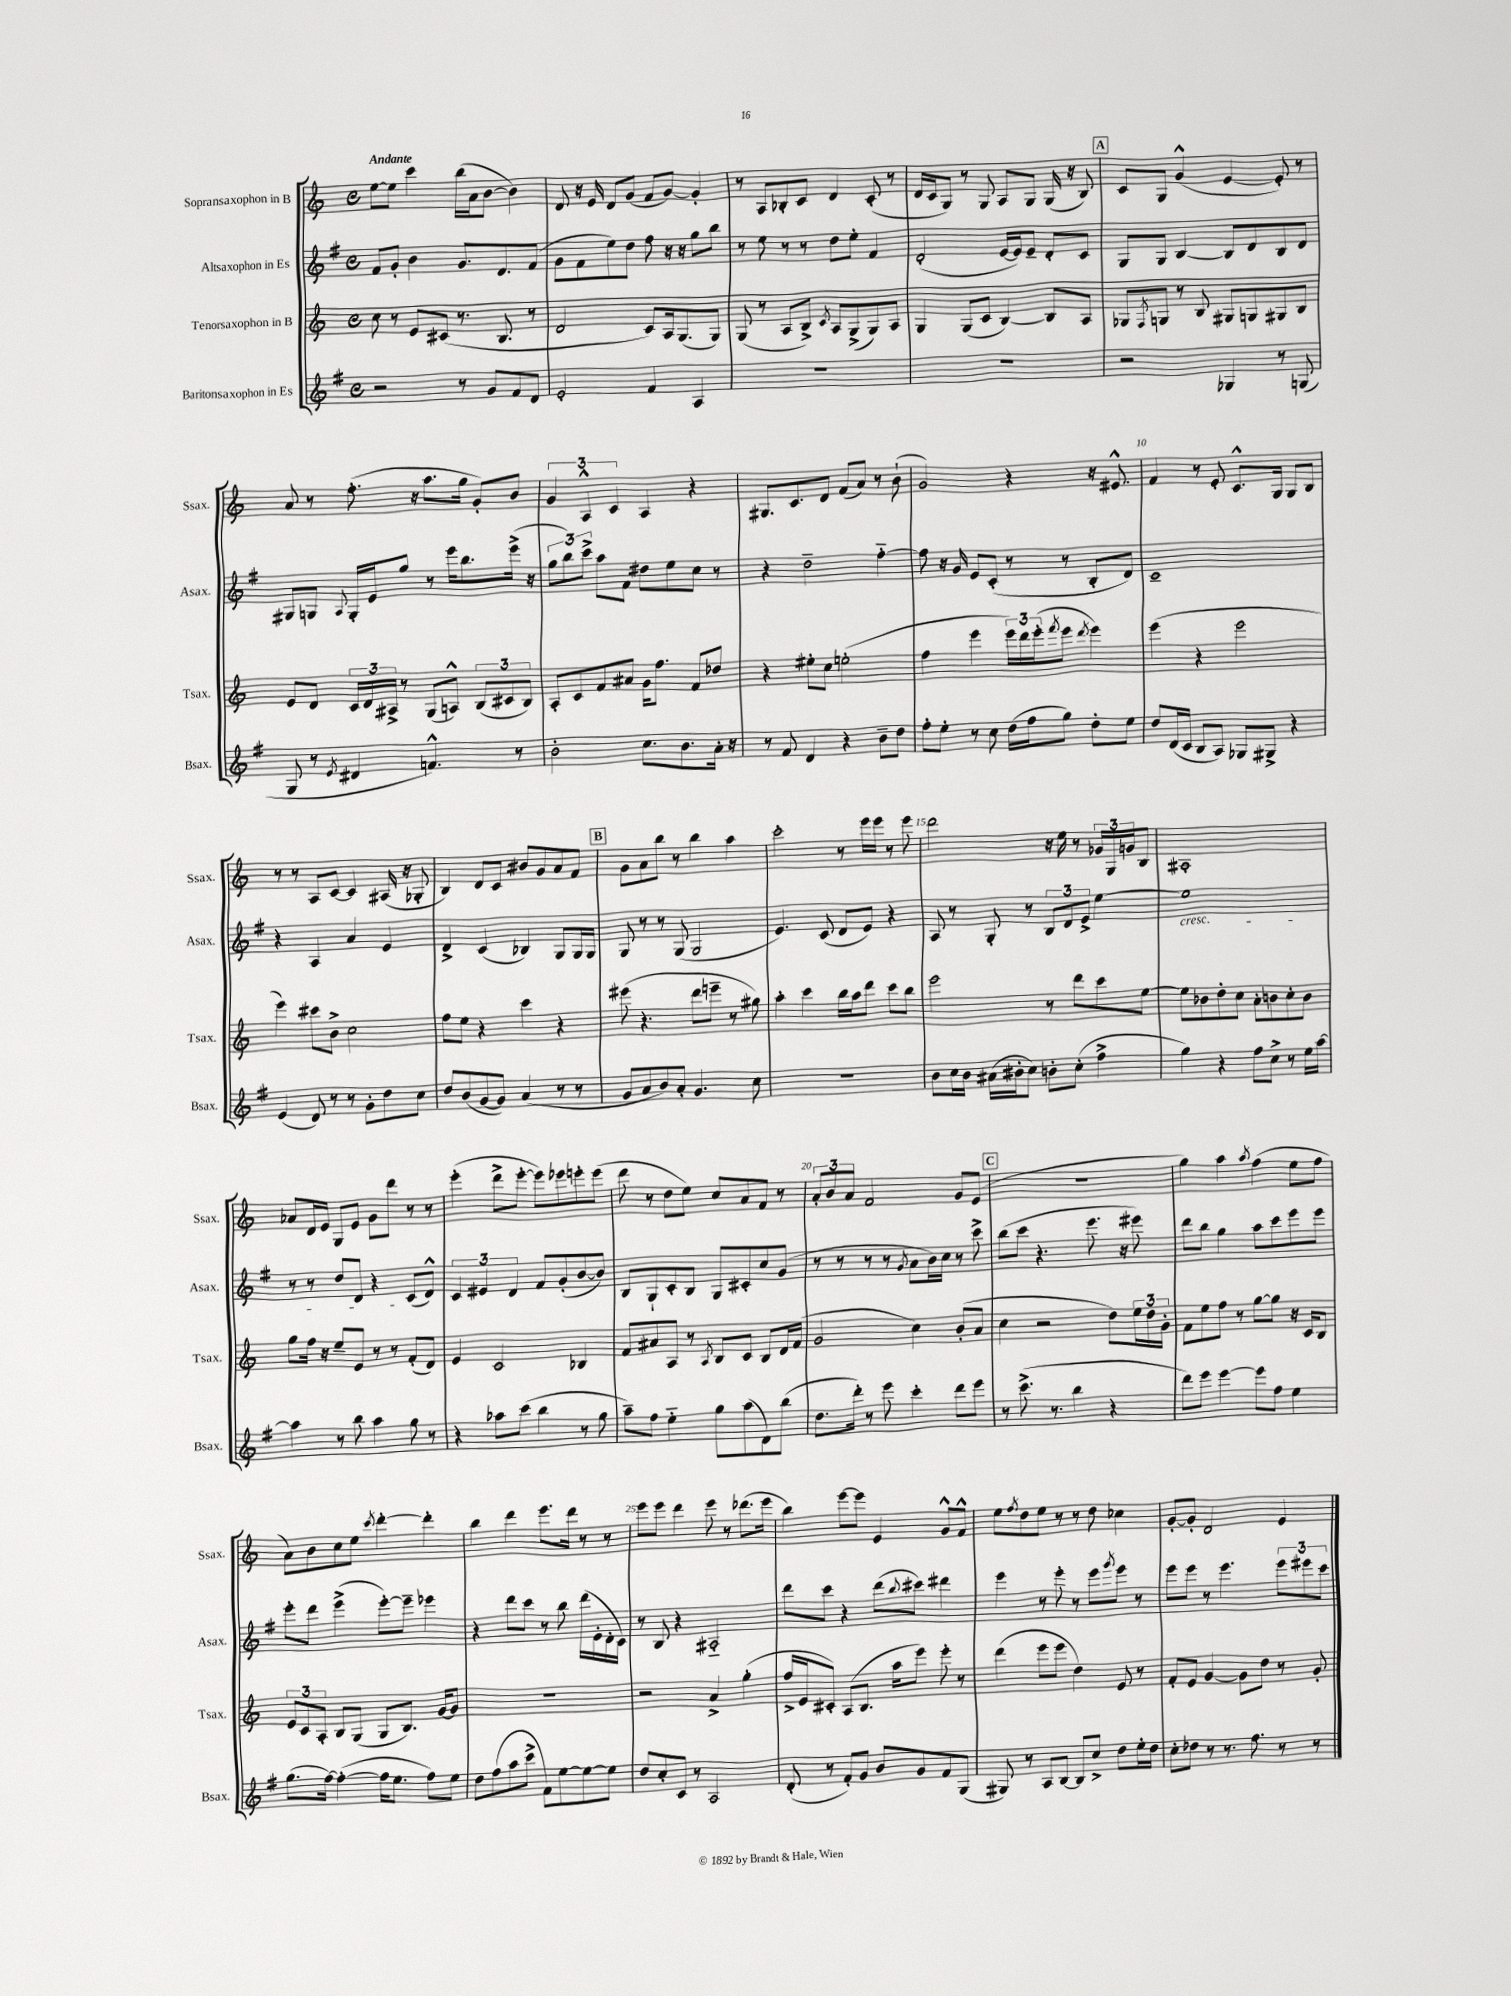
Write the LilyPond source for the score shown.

<<
\new StaffGroup <<
\new Staff = "s0" \with { instrumentName = "Sopransaxophon in B" shortInstrumentName = "Ssax." } {
    \clef treble \key c \major \defaultTimeSignature \time 4/4 \tempo "Andante"
    e''8~ e''8 c'''4 b''16( a'16 b'8~ b'4) |
    d'8 r16 e'16 d'8 g'8( f'8 g'8~) g'4-. |
    r8 a8 bes8-. c'8 d'4 c'8-.( r8 |
    d'16 c'16 g8) r8 g8 a8 g8 g16( r16 b8) |
    \mark \markup { \box "A" } c'8 g8 g'4-^( e'4~ e'8-.) r8 |
    a'8 r8 f''8.-.( r16 a''8. g''16 g'8-.) b'8 |
    \tuplet 3/2 { g'4 a4-^ c'4 } a4 r4 |
    gis8. c'8. d'8 f'8( a'8) r8 b'8-!( |
    g'2) r4 r16 eis'8.-^ |
    f'4 r8 e'8-. c'8.-^ g16 g8 b8 |
    r8 r8 a8 c'8~ c'4 ais16( r16 ges8-. |
    b4) d'8 c'8 bis'8 g'8 a'8 f'8 |
    \mark \markup { \box "B" } g'8 a'8 b''8 r8 b''4 a''4 |
    c'''2-. r8 e'''16 e'''16 r8 e'''8 |
    d'''2 r16 e''16 r8 \tuplet 3/2 { ges'16 g16 g'16 } b8 |
    ais1-. |
    aes'8 d'16 e'16 g8 e'8 g'8 d'''8 r8 r8 |
    e'''4-.( d'''8-> e'''8~-. e'''8) ees'''8 e'''8-. e'''8( |
    d'''8 r8 d''8 e''8) c''8 a'8 f'8 r8 |
    \tuplet 3/2 { a'8-. b'8 a'8 } f'2 g'8 e'8( |
    \mark \markup { \box "C" } R1 |
    g''4) a''4 \acciaccatura { a''8 } f''4( e''8 f''8 |
    a'8) b'8 c''8 e''8 \acciaccatura { c'''8 } d'''4~-. d'''4-. |
    b''4 d'''4 e'''8. d'''16 r8 r8 |
    e'''8 e'''8 d'''4 e'''8 r8 des'''8.( e'''16 |
    b''4) e'''8~ e'''8 e'4 g'8-^ f'8-^ |
    e''8 \acciaccatura { f''8 } d''8 e''8 r8 r8 d''8 ces''4 |
    g'8~-. g'8-. d'2 e'4 \bar "|." |
}
\new Staff = "s1" \with { instrumentName = "Altsaxophon in Es" shortInstrumentName = "Asax." } {
    \clef treble \key g \major \defaultTimeSignature \time 4/4
    fis'8 g'8-. b'4 g'8. d'8. fis'8( |
    g'8 fis'8 e''8) d''8 fis''8 r16 r16 g''8 b''8 |
    r8 e''8 r8 r8 d''8 e''8-. fis'4 |
    d'2-.( e'16~ e'16) e'8-- d'8-. c'8 |
    \mark \markup { \box "A" } g8 g8 b4~ b8 d'8 b8 d'8 |
    gis8 g8 \appoggiatura { a8 } g16-. e'16 g''8 r8 e'''16 b''8. e'''16->( r16 |
    \tuplet 3/2 { g''8 b''8) c'''8-> } a''8 fis'8 dis''8 e''8 c''8 r8 |
    r4 d''2-- fis''4~-_ |
    fis''8 r16 g'16 e'8 c'8-.( r8 r8 b8-. d'8) |
    c'1-- |
    r4 a4 a'4 e'4 |
    d'4-> c'4( bes4) g8 g16 g16 |
    \mark \markup { \box "B" } g8 r8 r8 g8( g2 |
    e'4.) c'8( d'8 e'8) r4 |
    a8 r8 g8-. r8 \tuplet 3/2 { b8 d'8 e'8-> } e''4~ |
    e''1\cresc |
    r8 r8 d''8 d'8 r4 c'8\!( d'8-^) |
    \tuplet 3/2 { c'4 eis'4 d'4 } fis'8 g'8-.( b'8~ b'8) |
    b8 g8-! c'8-. b8 g8 cis'8-. c''8 g'8( |
    r8 r8 r8 r8 \acciaccatura { g'8 } a'8 b'16) c''16 r8 c'''8-> |
    \mark \markup { \box "C" } b''8( c'''8 r4. e'''8. r16 eis'''8) |
    d'''8 b''8 g''4 a''8 c'''8 e'''8 e'''8 |
    e'''8-. d'''8 e'''4->( e'''8~-.) e'''8-- ees'''4 |
    r4 d'''8 c'''8 r8 b''8 d'''16( e'16-. d'16-. c'16) |
    r8 b8 r4 ais2-_ |
    d'''8 c'''8 r4 d'''8( \appoggiatura { b''8 } cis'''8) dis'''4 |
    e'''4 r8 e'''8-. r8 e'''8 \acciaccatura { g'''8 } e'''8 r8 |
    e'''8 e'''8 r8 e'''4. \tuplet 3/2 { e'''8 eis'''8 c'''8 } \bar "|." |
}
\new Staff = "s2" \with { instrumentName = "Tenorsaxophon in B" shortInstrumentName = "Tsax." } {
    \clef treble \key c \major \defaultTimeSignature \time 4/4
    c''8 r8 e'8 cis'8( r8. b8. r8 |
    d'2 c'8) a16 g8.( g8) |
    g8( r8 a8 b8->) \acciaccatura { c'8 } a8 g8->( g8) a8 |
    g4 g8( c'8 b4~) b8 a8 |
    \mark \markup { \box "A" } ges8 \acciaccatura { f8 } g8 r8 b8 gis8 g8 gis8 b8 |
    e'8 d'8 \tuplet 3/2 { c'16 d'16 ais16-> } r8 g8( a8-^) \tuplet 3/2 { b8( cis'8 b8) } |
    a8-. c'8 f'8 ais'8 g'16 f''8. f'8 des''8 |
    r4 eis''8-. c''8 e''2-.( |
    f''4 e'''4 \tuplet 3/2 { e'''16) d'''16 e'''16-.( } \acciaccatura { f'''8 } e'''8 \acciaccatura { d'''8 } e'''4) |
    e'''4( r4 e'''2 |
    e'''4) cis'''8 b'8-> c''2 |
    f''8 e''8 r4 c'''4 r4 |
    \mark \markup { \box "B" } eis'''8( r4. d'''8 e'''8-- r8 gis''8) |
    a''4-. c'''4 b''16 a''16 d'''8 c'''8 b''8 |
    e'''2 r8 d'''8 c'''8 e''8~ |
    e''8 bes'8 d''8-. c''8 a'8-. b'8 c''8-. b'8 |
    g''8 f''16 r16 e''8-- e'8 r8 r8 f'8-.( d'8) |
    e'4 c'2 bes4 |
    f'8 ais'8 a8 r8 \acciaccatura { a8 } b8 c'8 b8 d'16 f'16( |
    g'2 c''4) b'8-.( a'8 |
    \mark \markup { \box "C" } c''4 r2 d''8) \tuplet 3/2 { e''16 d''16 g'16-. } |
    f'8 e''8 f''8 r8 g''8~ g''8 r16 c'16 b8 |
    \tuplet 3/2 { e'8 c'8 a8-. } b8 g8( g8 b8.) g'16~ g'8 |
    R1 |
    r2 a'4-> g''4-.( |
    f''16-> e'16 cis'8-.) a8( b8. a''16 e'''8) e'''8-. r8 |
    d'''4( e'''8 e'''8 d''4) e'8 r8 |
    f'8-. e'8 g'4~ g'8 d''8 r8 g'8-. \bar "|." |
}
\new Staff = "s3" \with { instrumentName = "Baritonsaxophon in Es" shortInstrumentName = "Bsax." } {
    \clef treble \key g \major \defaultTimeSignature \time 4/4
    r2 r8 g'8 fis'8 d'8 |
    e'2-. fis'4 a4 |
    R1 |
    R1 |
    \mark \markup { \box "A" } r2 ges4 r8 g8( |
    g8 r8 \acciaccatura { e'8 } dis'4 f'4.-^) r8 |
    b'2-. c''8. b'8. a'16-. r16 |
    r8 fis'8 d'4 r4 b'8-- d''8 |
    fis''8-. e''8-. r8 c''8 d''16( fis''16 g''8) d''8-. e''8 |
    d''8 d'16( c'16 b8 a8) ges8 gis8-> r4 |
    e'4( d'8) r8 r8 g'8-. d''8 c''8 |
    d''8 b'8( g'8~ g'8) a'4( r8 r8 |
    \mark \markup { \box "B" } g'8 a'8 b'8) a'8-. g'4. c''8 |
    r1 |
    b'8 c''16 b'16 ais'16( bis'16-. c''8) b'8-. c''8-.( fis''4-> |
    g''4) r4 fis''8 c''8-> r8 e''16 a''16~ |
    a''4 r8 b''8 a''4 g''8 r8 |
    r4 aes''8 c'''8( b''4 r8 g''8 |
    a''8--) fis''8 e''4-_ g''8 a''8( d'8) b''8( |
    d''8. d'''16-.) r8 e'''8 c'''4-. d'''8 e'''8 |
    \mark \markup { \box "C" } r8 c'''8.->( r8. b''4 r4 |
    d'''8) e'''8 e'''4~ e'''8 fis''8 e''4 |
    g''8.( fis''16~) fis''4~-.( fis''16 e''8. fis''8) e''8 |
    d''8 fis''8( a''8 c'''8-> fis'8) e''8~ e''8~ e''8 |
    d''8 c''8-. c'8 r8 a2 |
    d'8-.( r8 fis'8-.) g'8 b'8 g'8 fis'8 g8( |
    gis8) r8 a8 b8~ b8 c''8-> d''8 e''16-. d''16 |
    c''8-. des''8 r8 r8. fis''8. r8 r8 \bar "|." |
}
>>
>>
\layout { \context { \Score \override BarNumber.break-visibility = ##(#f #t #t) barNumberVisibility = #(every-nth-bar-number-visible 5) } }
